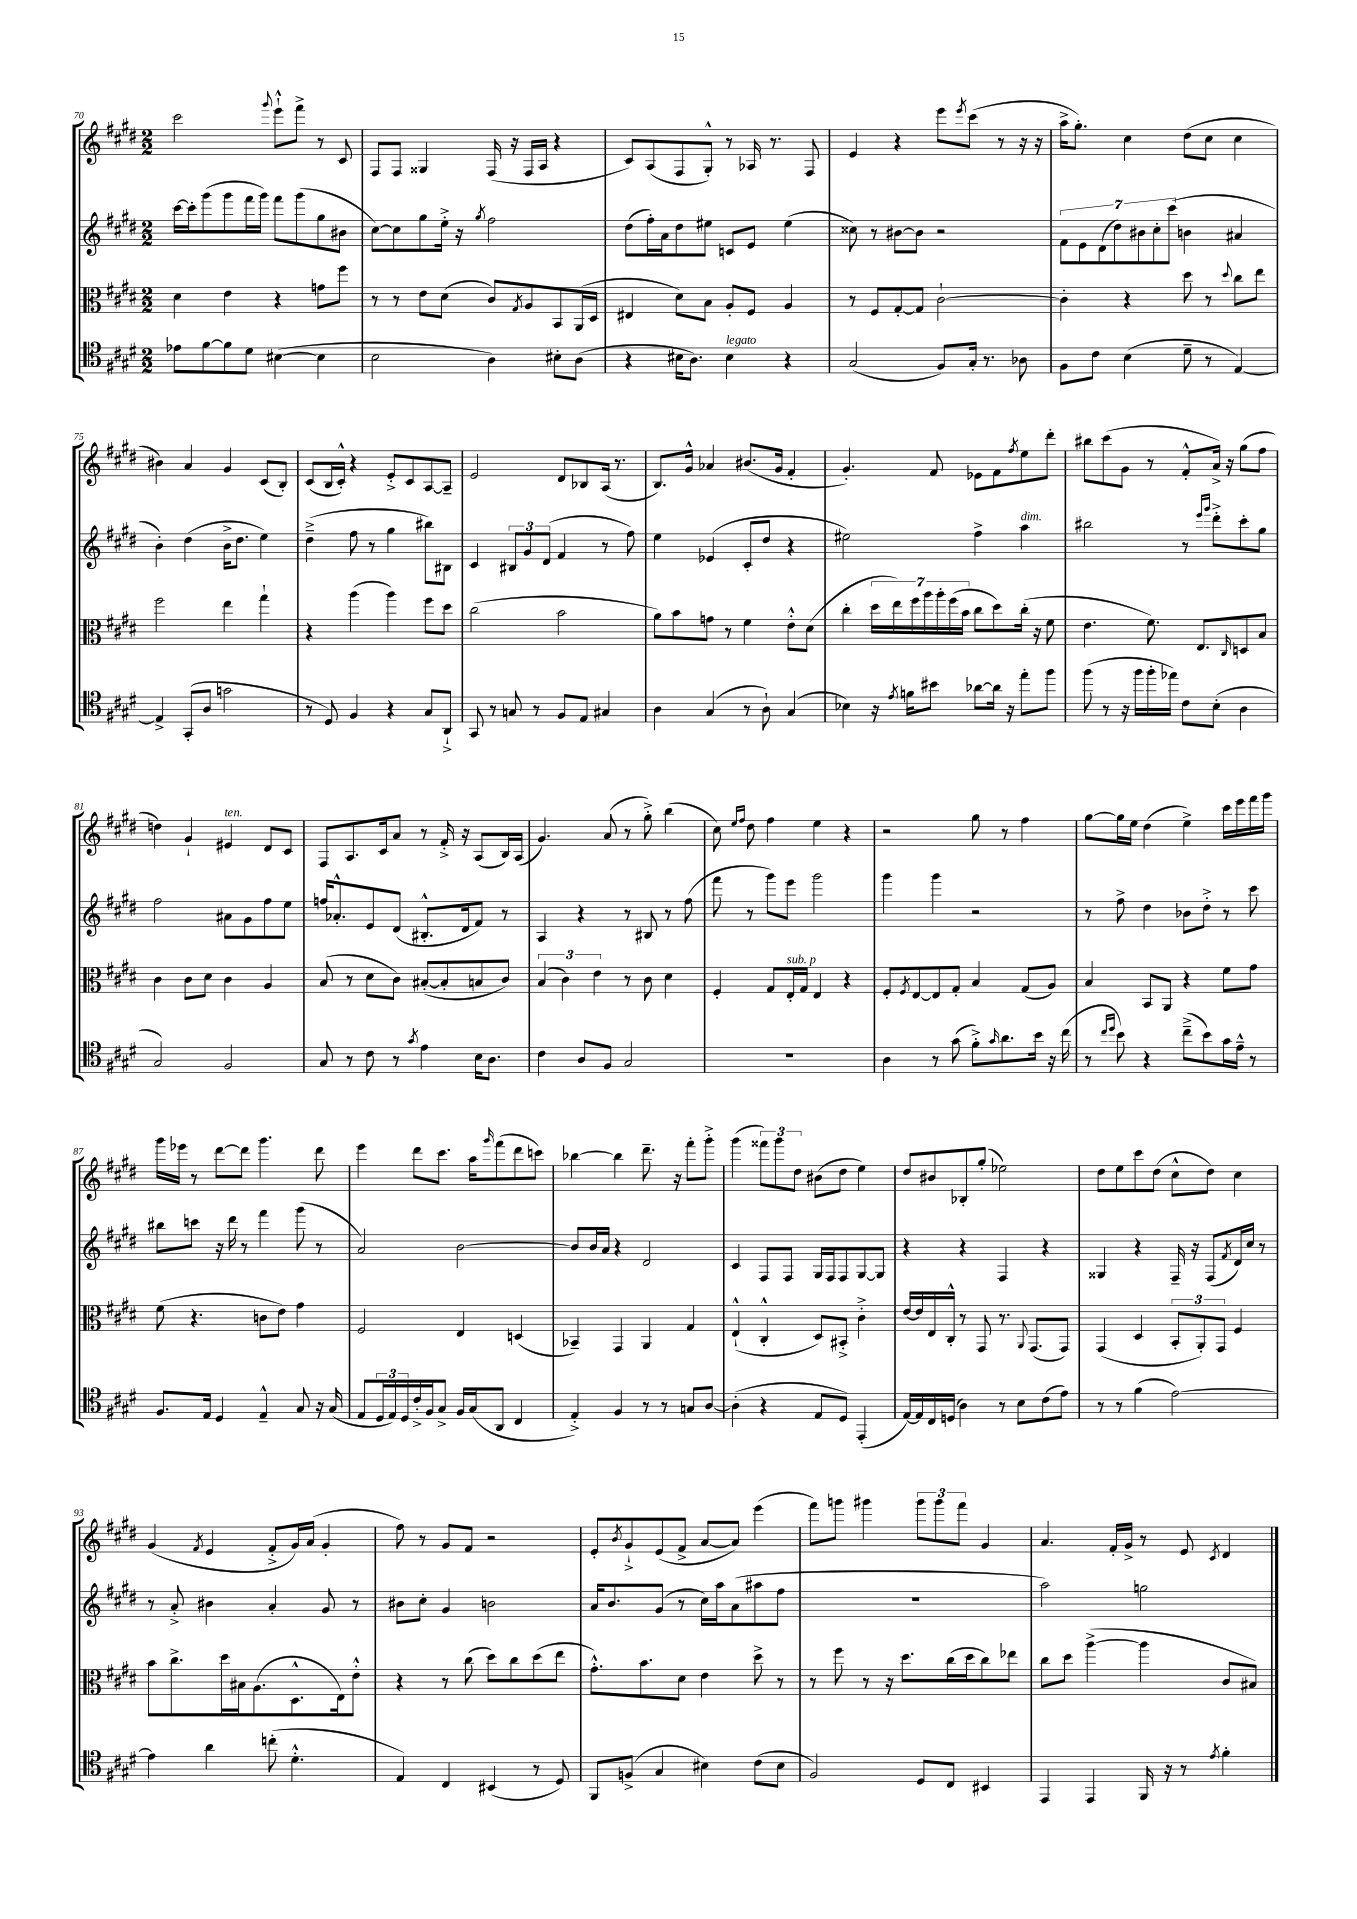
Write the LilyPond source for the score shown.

<<
\new StaffGroup <<
\new Staff = "s0" {
    \clef treble \key e \major \numericTimeSignature \time 2/2
    cis'''2 \appoggiatura { gis'''8 } e'''8-!-^ fis'''8-> r8 cis'8 |
    fis8 fis8 gisis4 fis16( r16 fis16 a16 r4 |
    cis'8) a8( fis8 gis8-.-^) r8 aes16 r8. fis8 |
    e'4 r4 e'''8 \acciaccatura { e'''8 } cis'''8( r8 r16 r16 |
    a''16-> gis''8.-.) cis''4 dis''8( cis''8 cis''4 |
    bis'4) a'4 gis'4 cis'8( b8-.) |
    cis'8( b16 cis'16-.-^) r4 e'8-.-> cis'8 a8~ a8-- |
    e'2 dis'8 bes8 a16( r8. |
    b8.) gis'16-^ aes'4 bis'8.( gis'16 fis'4-. |
    gis'4.-.) fis'8 ees'8 fis'8 \acciaccatura { fis''8 } e''8 dis'''8-. |
    bis''8 cis'''8( gis'8 r8 fis'8-.-^ a'16->) r16 gis''8( fis''8 |
    d''4) gis'4-! eis'4^\markup { \italic "ten." } dis'8 cis'8 |
    fis8 a8. cis'16 a'8 r8 fis'16-.-> r16 a8( b16) a16( |
    gis'4.) a'8( r8 gis''8-.->) b''4( |
    cis''8) \grace { e''16 fis''16 } dis''8 fis''4 e''4 r4 |
    r2 gis''8 r8 fis''4 |
    gis''8~ gis''16 e''16 dis''4( e''4->) cis'''16 e'''16 fis'''16 gis'''16 |
    gis'''16 ees'''16 r8 dis'''8~ dis'''8 gis'''4. dis'''8 |
    e'''4 dis'''8 cis'''8. a''16 \grace { gis'''16 } fis'''8( dis'''8 c'''8) |
    bes''4~ bes''4 dis'''8.-- r16 fis'''8-. gis'''8-.-> |
    gis'''4( \tuplet 3/2 { fisis'''8) gis'''8 dis''8 } bis'8( dis''8 e''4) |
    dis''8 bis'8 bes8-. gis''8-.( ees''2) |
    dis''8 e''8 cis'''8 dis''8( cis''8-^ dis''8) cis''4 |
    gis'4( \acciaccatura { fis'8 } e'4 fis'8-.-> gis'16) a'16( gis'4-. |
    fis''8) r8 gis'8 fis'8 r2 |
    e'8-. \acciaccatura { b'8 } gis'8-!-> e'8( fis'8-> a'8~ a'8) e'''4( |
    fis'''8) g'''8 gis'''4 \tuplet 3/2 { gis'''8 gis'''8 fis'''8 } gis'4 |
    a'4. fis'16-. gis'16-> r8 e'8 \acciaccatura { cis'8 } dis'4 \bar "|." |
}
\new Staff = "s1" {
    \clef treble \key e \major \numericTimeSignature \time 2/2
    cis'''16~ cis'''16-. gis'''8( gis'''8 fis'''16 gis'''16) fis'''8 gis'''8( gis''8 bis'8 |
    cis''8~) cis''8 gis''8 e''16-.-> r16 \acciaccatura { gis''8 } fis''2 |
    dis''8( fis''16-.) a'16 dis''8 eis''8 c'8 e'8 eis''4( |
    cisis''8) r8 bis'8~ bis'8 r2 |
    \tuplet 7/4 { fis'8 e'8 dis'8( dis''8) bis'8 cis''8-. cis'''8( } b'4 ais'4 |
    b'4-.) dis''4( b'16-> dis''8. e''4) |
    dis''4--->( fis''8 r8 gis''4 bis''8) bis8 |
    cis'4 \tuplet 3/2 { bis8 gis'8 dis'8( } fis'4 r8 fis''8) |
    e''4 ees'4( cis'8-. dis''8 r4 |
    eis''2) fis''4-> a''4^\markup { \italic "dim." } |
    bis''2 r8 \grace { e'''16 gis'''16 } dis'''8-.-> cis'''8-. gis''8 |
    fis''2 ais'8 gis'8 fis''8 e''8 |
    f''16 aes'8.-.-^ e'8 dis'8( bis8.-.-^ dis'16 fis'8) r8 |
    a4 r4 r8 bis8 r8 fis''8( |
    fis'''8 r8 gis'''8) e'''8 gis'''2 |
    gis'''4 gis'''4 r2 |
    r8 fis''8-> dis''4 bes'8 dis''8-.-> r8 cis'''8 |
    bis''8 c'''8 r16 dis'''16 r8 fis'''4 gis'''8( r8 |
    a'2) b'2~ |
    b'8 b'16 a'16 r4 dis'2 |
    cis'4 fis8 fis8 gis16 fis16 fis8 gis8~ gis8 |
    r4 r4 fis4 r4 |
    gisis4 r4 fis16-- r16 fis8( \acciaccatura { fis'8 } dis'16) cis''16 r8 |
    r8 a'8-.-> bis'4 a'4-. gis'8 r8 |
    bis'8 cis''8-. gis'4 b'2 |
    a'16 b'8. gis'8( r8 cis''16) a''16 a'8( ais''8 fis''8 |
    R1 |
    a''2) g''2 \bar "|." |
}
\new Staff = "s2" {
    \clef alto \key e \major \numericTimeSignature \time 2/2
    dis'4 e'4 r4 g'8 fis''8 |
    r8 r8 e'8 dis'8( cis'8) \acciaccatura { gis8 } a8 b,8 a,16( dis16 |
    eis4 dis'8) b8 a8-. fis8 a4 |
    r8 fis8 gis8~-. gis8 cis'2~-! |
    cis'4-. r4 dis''8 r8 \appoggiatura { dis''8 } cis''8 e''8 |
    fis''2 e''4 gis''4-! |
    r4 a''4( a''4) fis''8 dis''8 |
    cis''2( b'2 |
    a'8) b'8 g'8 r8 fis'4 e'8-.-^ dis'8( |
    cis''4-. \tuplet 7/4 { dis''16 e''16) fis''16 a''16 a''16-. fis''16( b'16 } cis''8 dis''8) cis''16-.( r16 fis'8 |
    e'4. fis'8.) e8. \grace { cis16 } d8 b8 |
    cis'4 cis'8 dis'8 cis'4 a4 |
    b8( r8 dis'8 cis'8) bis8~-.( bis8-. b8 cis'8) |
    \tuplet 3/2 { b4( cis'4) e'4 } r8 cis'8 dis'4 |
    fis4-. gis8 e16-.^\markup { \italic "sub. p" } gis16 e4 r4 |
    fis8-. \acciaccatura { fis8 } e8~ e8 gis8-. b4 gis8( a8) |
    b4 b,8 a,8 r4 fis'8 gis'8 |
    fis'8( r4. c'8 e'8) gis'4 |
    fis2 e4 d4( |
    bes,4--) gis,4 a,4 gis4 |
    e4-!-^( cis4-.-^ dis8) bis,8-.-> cis'4-.-> |
    e'16~ e'16 e16 cis16-.-^ r8 gis,8 r8. \appoggiatura { a,8 } gis,8.( gis,8) |
    gis,4( dis4 \tuplet 3/2 { b,8-. a,8-.) gis,8 } fis4 |
    b'8 cis''8.-> dis''16 bis16 a8.( dis8.-^ e16) e'8-.-^ |
    r4 r8 cis''8( dis''8) cis''8 dis''8( e''8 |
    gis'8.-.-^) b'8. dis'8 e'4 dis''8-> r8 |
    r8 fis''8 r8 r16 dis''8. cis''16( dis''16 cis''8) ees''8 |
    cis''8 dis''8 a''4~->( a''4 cis'8 bis8) \bar "|." |
}
\new Staff = "s3" {
    \clef tenor \key e \major \numericTimeSignature \time 2/2
    ees'8 fis'8~ fis'8 dis'8 bis4~( bis4 |
    b2 a4) bis8-. a8( |
    r4 bis16 a8.) bis4^\markup { \italic "legato" } r4 |
    gis2( fis8) gis16-. r8. aes8 |
    fis8 cis'8 b4( dis'8-- r8 e4~) |
    e4-> gis,8-.( a8 g'2 |
    r8 dis8) fis4 r4 gis8 a,8-!-> |
    gis,8 r8 g8 r8 fis8 e8 gis4 |
    a4 gis4( r8 a8-!) gis4( |
    bes4) r16 \acciaccatura { e'8 } f'16 bis'8 aes'8~ aes'16 r16 e''8-. fis''8 |
    fis''8( r8 r16 fis''16 fis''16-. ees''16) cis'8 b8-.( a4 |
    gis2) fis2 |
    gis8 r8 cis'8 r8 \acciaccatura { gis'8 } e'4 b16 a8. |
    cis'4 a8 fis8 gis2 |
    R1 |
    a4 r8 gis'8( fis'8-.->) \grace { gis'16 } a'8. b'16 r16 cis''16( |
    r8 \grace { cis''16 dis''16 } b'8) r4 cis''8--->( b'8) gis'16 e'16---^ r8 |
    fis8. e16 dis4 e4---^ gis8 r16 gis16( |
    e8 \tuplet 3/2 { dis16 e16) dis16 } cis'16-.-> fis16 gis8-> fis16 gis16( a,8 cis4 |
    e4-.->) fis4 r8 r8 g8 a8~ |
    a4-.( r4 e8 dis8) e,4-.( |
    e16~) e16 cis16 d16( a4) r8 b8 cis'8( e'8) |
    r8 r8 fis'4( e'2~) |
    e'4 a'4 c''8-.( dis'4.-.-^ |
    e4) cis4 bis,4( r8 dis8) |
    fis,8 f8->( gis4 bis4) cis'8( bis8 |
    fis2) dis8 cis8 bis,4 |
    e,4 e,4 fis,16 r16 r8 \acciaccatura { e'8 } fis'4-. \bar "|." |
}
>>
>>
\layout { \context { \Score currentBarNumber = #70 } }
